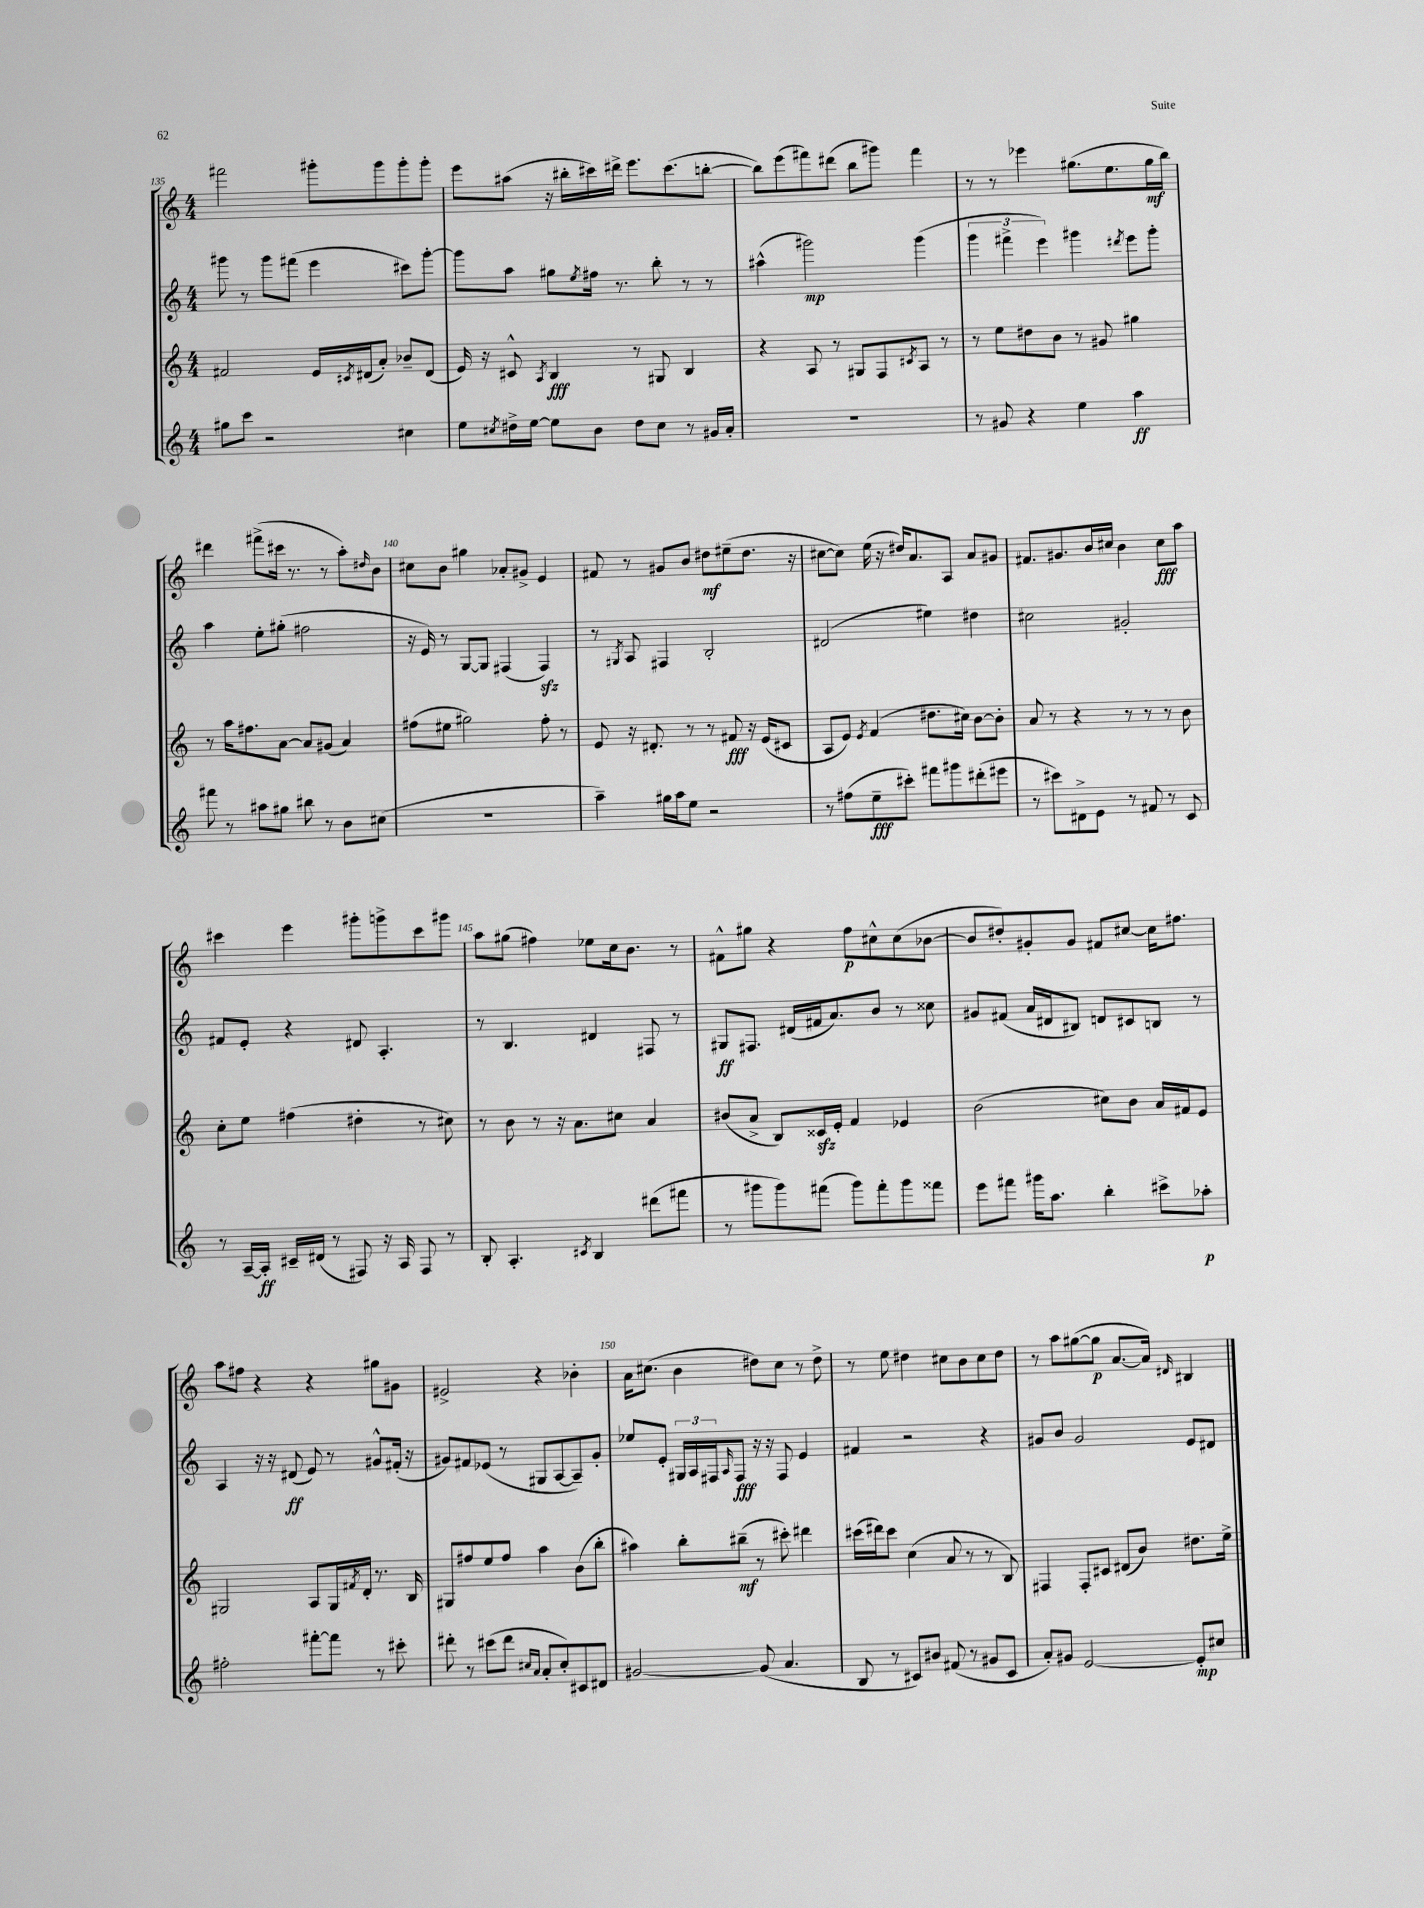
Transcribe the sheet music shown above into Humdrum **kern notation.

**kern	**dynam	**kern	**dynam	**kern	**dynam	**kern	**dynam
*part4	*part4	*part3	*part3	*part2	*part2	*part1	*part1
*staff4	*staff4	*staff3	*staff3	*staff2	*staff2	*staff1	*staff1
*clefG2	*	*clefG2	*	*clefG2	*	*clefG2	*
*k[]	*	*k[]	*	*k[]	*	*k[]	*
*M4/4	*	*M4/4	*	*M4/4	*	*M4/4	*
=135	=135	=135	=135	=135	=135	=135	=135
8gg#X\L	.	2f#X/	.	8ggg#X\	.	2fff#X\	.
8ccc\J	.	.	.	8r	.	.	.
2r	.	.	.	8ggg#\L	.	.	.
.	.	.	.	(8fff#X\J	.	.	.
.	.	16e/LL	.	4eee\	.	8ggg#X'\L	.
.	.	8qc#X/	.	.	.	.	.
.	.	(16d#X/J	.	.	.	.	.
.	.	8a'/J)	.	.	.	8ggg#\	.
4cc#X\	.	8b-X~/L	.	8ccc#X\L)	.	8ggg#'\	.
.	.	(8d#/J	.	[8ggg#'\J	.	8ggg#'\J	.
=136	=136	=136	=136	=136	=136	=136	=136
8ee\L	.	16e/)	.	8ggg#\L]	.	8eee\L	.
.	.	16r	.	.	.	.	.
8qcc#X/	.	.	.	.	.	.	.
16dd#X^\L	.	8c#X^^/	.	8aa\J	.	(8aa#X\J	.
[16ee\JJ	.	.	.	.	.	.	.
.	.	8qA/	.	.	.	.	.
8ee\L]	.	4B/	fff	8gg#X\L	.	16r	.
.	.	.	.	.	.	16bb#X'\LL	.
.	.	.	.	8qee/	.	.	.
8b\J	.	.	.	16ff#X\Jk	.	16ccc#X\)	.
.	.	.	.	8.r	.	16ddd#X^\JJ	.
8dd#\L	.	8r	.	.	.	8.eee\L	.
8cc#\J	.	8G#X/	.	8bb'\	.	.	.
.	.	.	.	.	.	(8.ccc#\	.
8r	.	4B/	.	8r	.	.	.
16g#X/LL	.	.	.	8r	.	[8bbn'\J	.
16a'/JJ	.	.	.	.	.	.	.
=137	=137	=137	=137	=137	=137	=137	=137
1r	.	4r	.	(4aa#X^^\	.	8bb\L])	.
.	.	.	.	.	.	(8eee\	.
.	.	8A/	.	2ggg#X\)	mp	8fff#X\)	.
.	.	8r	.	.	.	(8ddd#X\J	.
.	.	8G#X/L	.	.	.	8bb\L	.
.	.	8F/	.	.	.	8ggg#X\J)	.
.	.	8qc#X/	.	.	.	.	.
.	.	8A/J	.	(4ggg#\	.	4fff#\	.
.	.	8r	.	.	.	.	.
=138	=138	=138	=138	=138	=138	=138	=138
8r	.	8r	.	6ggg\	.	8r	.
8g#X/	.	8ee\L	.	.	.	8r	.
.	.	.	.	6fff#X^\	.	.	.
4r	.	8dd#X\	.	.	.	4eee-X\	.
.	.	.	.	6eee\)	.	.	.
.	.	8b\J	.	.	.	.	.
4ee\	.	8r	.	4ggg#X\	.	(8.gg#X\L	.
.	.	8g#X/	.	.	.	.	.
.	.	.	.	.	.	8.ee\	.
.	.	.	.	8qddd#X/	.	.	.
4aa\	ff	4gg#X\	.	8eee\L	.	.	.
.	.	.	.	8ggg#'\J	.	16gg#\L	mf
.	.	.	.	.	.	16bb\JJ)	.
!!LO:LB:g=z
=139	=139	=139	=139	=139	=139	=139	=139
8fff#X\	.	8r	.	4aa\	.	4ddd#X\	.
8r	.	16aa\KL	.	.	.	.	.
.	.	8.ff#X\	.	.	.	.	.
8aa#X\L	.	.	.	8ee'\L	.	(8fff#X^\L	.
8gg#X\J	.	[8a\J	.	(8gg#X'\J	.	16ccc#X\Jk	.
.	.	.	.	.	.	8.r	.
8bb#X\	.	8a/L]	.	2ff#X\	.	.	.
8r	.	(8g#X/J	.	.	.	8r	.
8b\L	.	4a/)	.	.	.	8aa'\L)	.
.	.	.	.	.	.	16qqdd#X/	.
(8cc#X\J	.	.	.	.	.	8b\J	.
=140	=140	=140	=140	=140	=140	=140	=140
1r	.	(8ff#X\L	.	16r	.	8cc#X\L	.
.	.	.	.	16e/)	.	.	.
.	.	8ee#X\J	.	8r	.	8b\J	.
.	.	2gg#X\)	.	[8G/L	.	4gg#X\	.
.	.	.	.	8G/J]	.	.	.
.	.	.	.	(4F#X/	.	8a-X'/L	.
.	.	.	.	.	.	8g#X^/J	.
.	.	8ff#'\	.	4F#zz/)	.	4e/	.
.	.	8r	.	.	.	.	.
=141	=141	=141	=141	=141	=141	=141	=141
4aa~\)	.	8e/	.	8r	.	8f#X/	.
.	.	.	.	8qG#X/	.	.	.
.	.	16r	.	8A/	.	8r	.
.	.	8.d#X'/	.	.	.	.	.
16gg#X\LL	.	.	.	4F#X/	.	8g#X/L	.
16aa\J	.	.	.	.	.	.	.
8ee\J	.	8r	.	.	.	8b/J	.
2r	.	8r	.	2B'/	.	8dd#X\L	mf
.	.	8f#X/	fff	.	.	(8ee#X~\	.
.	.	16r	.	.	.	8.dd#\J	.
.	.	(16e/KL	.	.	.	.	.
.	.	8c#X/J	.	.	.	.	.
.	.	.	.	.	.	16r	.
=142	=142	=142	=142	=142	=142	=142	=142
8r	.	8A/L	.	(2d#X/	.	[8cc#X\L	.
(8ff#X\L	.	8e/J)	.	.	.	8cc#\J])	.
.	.	8qe/	.	.	.	.	.
8ee~\	fff	(4f/	.	.	.	(16ee\	.
.	.	.	.	.	.	16r	.
8ccc#X'\J)	.	.	.	.	.	16dd#X/KL)	.
.	.	.	.	.	.	8.a/	.
8fff#X\L	.	8.dd#X\L	.	4ee#X\)	.	.	.
8ggg#X\	.	.	.	.	.	8A/J	.
.	.	16cc#X\Jk)	.	.	.	.	.
(8ddd#X'\	.	[8b\L	.	4dd#X\	.	8a/L	.
8eee#X\J	.	8b'\J]	.	.	.	8g#X/J	.
=143	=143	=143	=143	=143	=143	=143	=143
8r	.	8a/	.	2cc#X\	.	8.f#X/L	.
8ccc#X\L)	.	8r	.	.	.	.	.
.	.	.	.	.	.	8.g#X/	.
8d#X^\	.	4r	.	.	.	.	.
8e\J	.	.	.	.	.	16b/L	.
.	.	.	.	.	.	16cc#X/JJ	.
8r	.	8r	.	2g#X'/	.	4b\	.
8f#X/	.	8r	.	.	.	.	.
8r	.	8r	.	.	.	8cc#\L	fff
8c/	.	8b\	.	.	.	8aa\J	.
!!LO:LB:g=z
=144	=144	=144	=144	=144	=144	=144	=144
8r	.	8cc'\L	.	8f#X/L	.	4ccc#X\	.
[16A~/LL	.	8ee\J	.	8e'/J	.	.	.
16A'/JJ]	ff	.	.	.	.	.	.
16c#X~/LL	.	(4ff#X\	.	4r	.	4eee\	.
(16d#X/JJ	.	.	.	.	.	.	.
8r	.	.	.	.	.	.	.
8F#X/)	.	4dd#X'\	.	8d#X/	.	8ggg#X'\L	.
16r	.	.	.	4.A'/	.	8gggn^\	.
16A/	.	.	.	.	.	.	.
8F#/	.	8r	.	.	.	8ccc#\	.
8r	.	8cc#X\)	.	.	.	8ggg#X\J	.
=145	=145	=145	=145	=145	=145	=145	=145
8B'/	.	8r	.	8r	.	8aa\L	.
4.A'/	.	8b\	.	4.B/	.	(8gg#X\J	.
.	.	8r	.	.	.	4ff#X\)	.
.	.	16r	.	.	.	.	.
.	.	8.a\L	.	.	.	.	.
8qc#X/	.	.	.	.	.	.	.
4B/	.	.	.	4d#X/	.	8ee-X\L	.
.	.	8cc#X\J	.	.	.	16cc\k	.
.	.	.	.	.	.	8.b\J	.
(8ddd#X\L	.	4a/	.	8F#X/	.	.	.
8fff#X\J	.	.	.	8r	.	8r	.
=146	=146	=146	=146	=146	=146	=146	=146
8r	.	(8b#X/L	.	8G#X/L	ff	8f#X^^\L	.
8ggg#X\L	.	8a^/J	.	8.F#X/J	.	8gg#X\J	.
8ggg#\)	.	8B/L)	.	.	.	4r	.
.	.	.	.	(16d#X/LL	.	.	.
(8fff#X\J	.	16c##Xzz/L	.	16f#X/J	.	.	.
.	.	16e'/JJ	.	8.a/)	.	.	.
8ggg#\L)	.	4f/	.	.	.	8ff\L	p
8fff#'\	.	.	.	8b/J	.	8cc#X^^\	.
8ggg#\	.	4e-X/	.	8r	.	(8cc#\	.
8fff##X\J	.	.	.	8cc##X\	.	[8b-X\J	.
=147	=147	=147	=147	=147	=147	=147	=147
8eee\L	.	(2b\	.	8g#X/L	.	8b-/L]	.
8fff#X\J	.	.	.	(8f#X/J	.	8dd#X'/)	.
16ggg#X\KL	.	.	.	16a/LL	.	8g#X'/	.
8.aa\J	.	.	.	16d#X/J	.	.	.
.	.	.	.	8B#X/J)	.	8g#/J	.
4bb'\	.	8cc#X\L)	.	8dn/L	.	8f#X/L	.
.	.	8b\J	.	8c#X/	.	[8cc#X/J	.
8ccc#X^\L	.	16a/LL	.	8Bn/J	.	16cc#\KL]	.
.	.	16f#X/J	.	.	.	8.ff#X\J	.
8aa-X'\J	p	8e/J	.	8r	.	.	.
!!LO:LB:g=z
=148	=148	=148	=148	=148	=148	=148	=148
2ff#X'\	.	2G#X/	.	4A/	.	8aa\L	.
.	.	.	.	.	.	8ff#X\J	.
.	.	.	.	16r	.	4r	.
.	.	.	.	16r	.	.	.
.	.	.	.	(8d#X/	ff	.	.
[8fff#X'\L	.	8A/L	.	8e/)	.	4r	.
8fff#\J]	.	16G#/L	.	8r	.	.	.
.	.	8qf#X/	.	.	.	.	.
.	.	16d'/JJ	.	.	.	.	.
8r	.	8.r	.	8g#X^^/L	.	8gg#X\L	.
8ccc#X'\	.	.	.	(16f#X'/Jk	.	8g#X\J	.
.	.	16B/	.	16r	.	.	.
=149	=149	=149	=149	=149	=149	=149	=149
8ddd#X'\	.	8G#X/L	.	8g#X/L)	.	2e#X^/	.
8r	.	8ff#X/	.	8f#X/	.	.	.
(8ccc#X\L	.	8ee/	.	(8e-X/J	.	.	.
8ddd#\J	.	8ff#/J	.	8r	.	.	.
16qqcc#X/LL	.	.	.	.	.	.	.
16qqa/JJ	.	.	.	.	.	.	.
8a'/L	.	4aa\	.	8G#X/L	.	4r	.
8cc#'/)	.	.	.	[8A/	.	.	.
8c#X/	.	(8b\L	.	8A~/])	.	4b-X'\	.
8d#X/J	.	8bb'\J	.	8g#'/J	.	.	.
=150	=150	=150	=150	=150	=150	=150	=150
[2g#X/	.	4aa#X\)	.	8ee-X/L	.	16a\KL	.
.	.	.	.	.	.	(8.cc#X\J	.
.	.	.	.	8e'/J	.	.	.
.	.	8bb'\L	.	24G#X/LL	.	4b\	.
.	.	.	.	24A/	.	.	.
.	.	.	.	24F#X/J	.	.	.
.	.	.	.	16qqA/	.	.	.
.	.	(8bb#X~\J	mf	8F#/J	fff	.	.
(8g#/]	.	8r	.	16r	.	8dd#X\L)	.
.	.	.	.	16r	.	.	.
4.a/	.	8ccc#X'\)	.	8F#/	.	8cc#\J	.
.	.	4ddd#X\	.	4e/	.	8r	.
.	.	.	.	.	.	8dd#^\	.
=151	=151	=151	=151	=151	=151	=151	=151
8B/	.	(16ccc#X\LL	.	4f#X/	.	8r	.
.	.	16ddd#X\J)	.	.	.	.	.
8r	.	8ccc#\J	.	.	.	8ee\	.
8c#X/L)	.	(4cc\	.	2r	.	4dd#X\	.
8b#X/J	.	.	.	.	.	.	.
(8f#X/	.	8a/	.	.	.	8cc#X\L	.
8r	.	8r	.	.	.	8b\	.
8g#X/L	.	8r	.	4r	.	8cc#\	.
8c#/J	.	8B/)	.	.	.	8dd#\J	.
=152	=152	=152	=152	=152	=152	=152	=152
8a'/L)	.	4F#X/	.	8g#X/L	.	8r	.
8g#X/J	.	.	.	8b/J	.	8aa\L	.
[2e/	.	8F#'/L	.	2g#/	.	([8gg#X\	.
.	.	8c#X/J	.	.	.	8gg#\J]	p
.	.	(8d#X/L	.	.	.	[8.a/L	.
.	.	8b/J)	.	.	.	.	.
.	.	.	.	.	.	16a/Jk])	.
.	.	.	.	.	.	16qqd#X/	.
8e'/L]	mp	8.dd#X\L	.	8e/L	.	4B#X/	.
8cc#X/J	.	.	.	8d#X/J	.	.	.
.	.	16ee^\Jk	.	.	.	.	.
==	==	==	==	==	==	==	==
*-	*-	*-	*-	*-	*-	*-	*-
